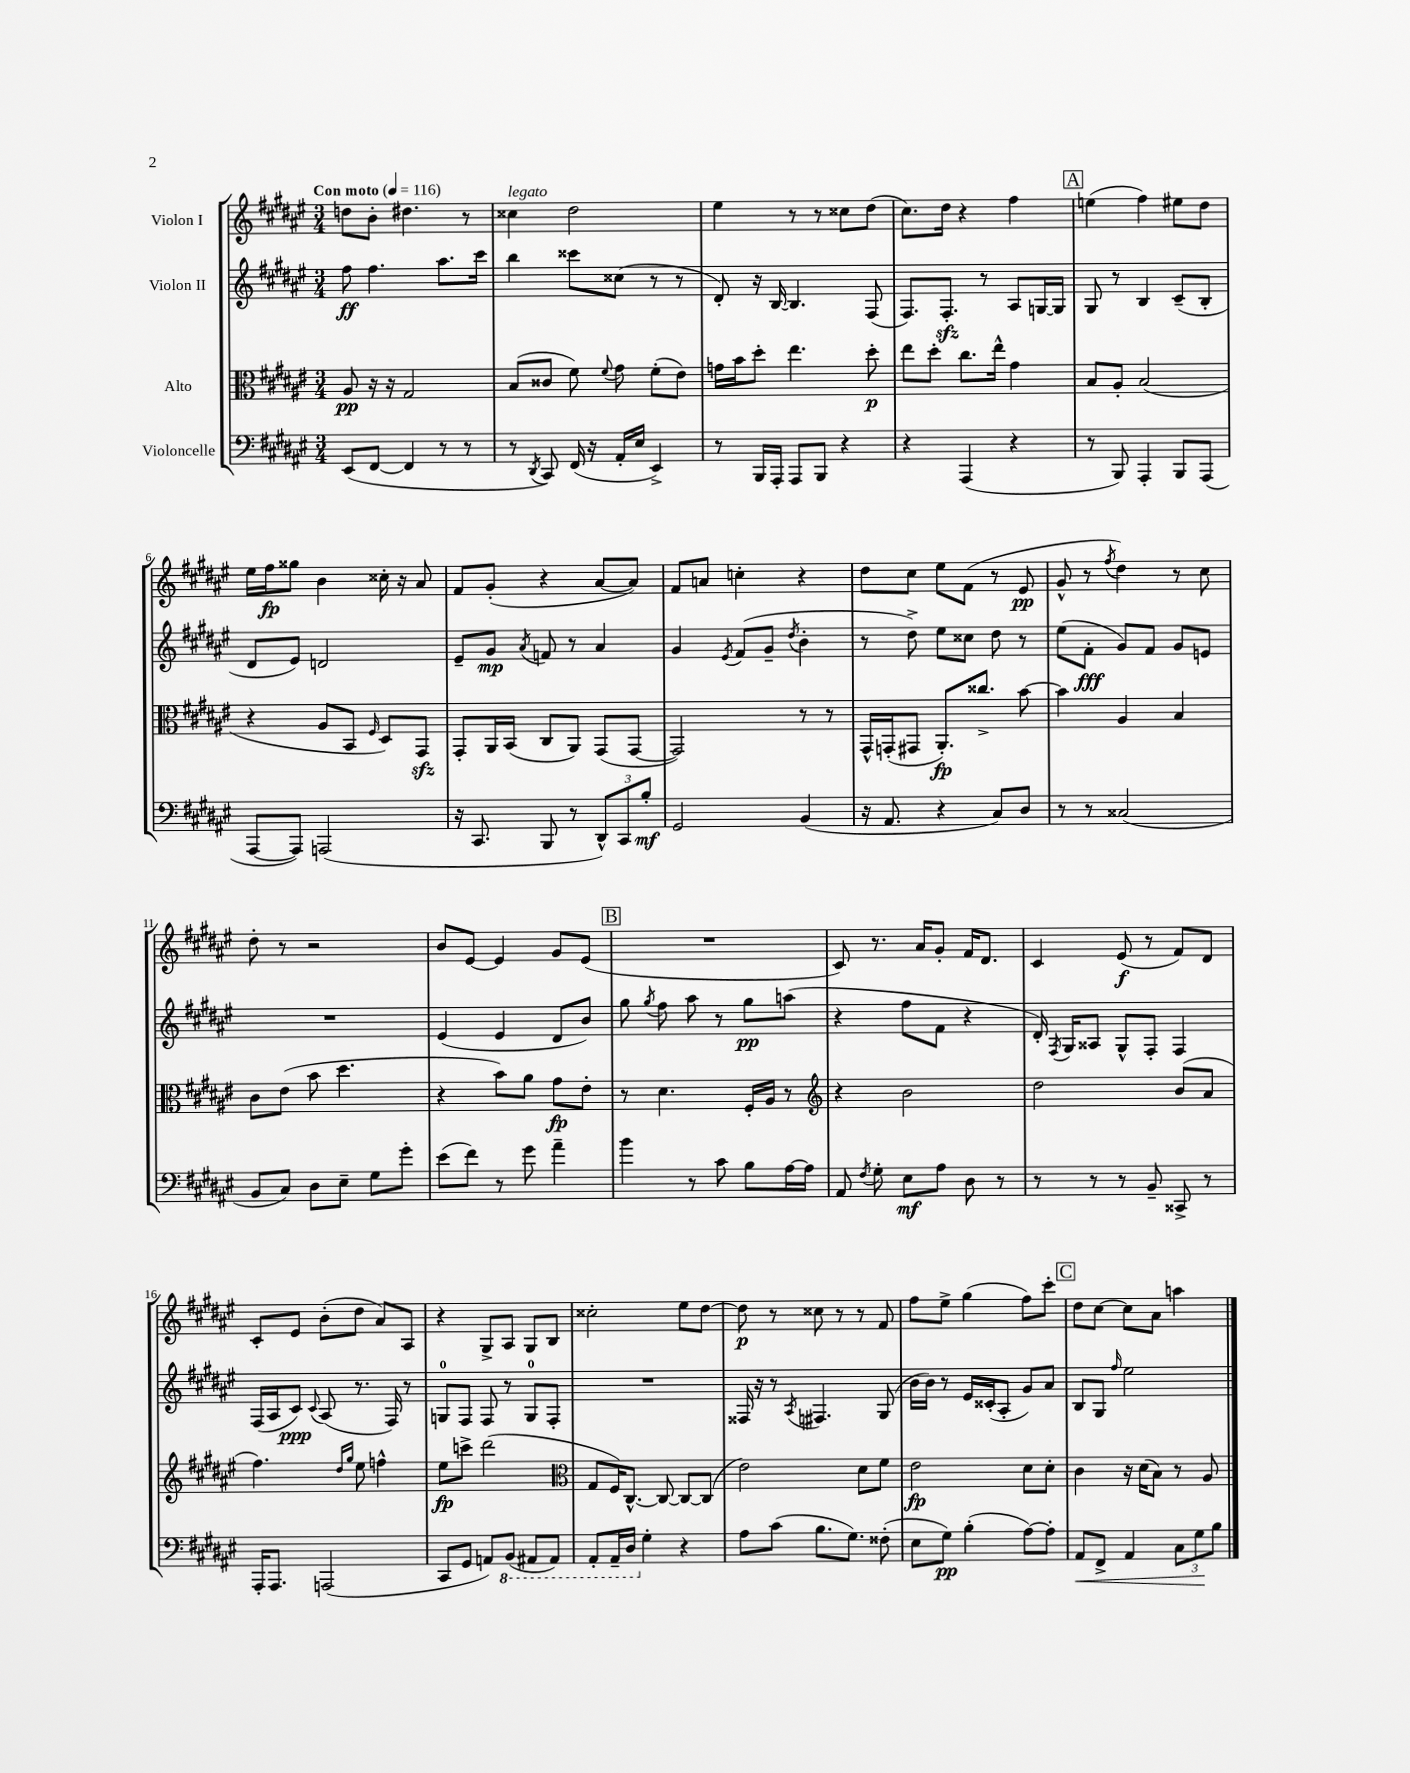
<<
\new StaffGroup <<
\new Staff = "s0" \with { instrumentName = "Violon I" } {
    \clef treble \key fis \major \numericTimeSignature \time 3/4 \tempo "Con moto" 4 = 116
    \autoBeamOff d''8[ b'8]-. dis''4. r8 |
    cisis''4^\markup { \italic "legato" } dis''2 |
    eis''4 r8 r8 cisis''8[ dis''8]( |
    cis''8.[) dis''16] r4 fis''4 |
    \mark \markup { \box "A" } e''4( fis''4) eis''8[ dis''8] |
    eis''16[ fis''16\fp gisis''8] b'4 cisis''16-. r16 ais'8 |
    fis'8[ gis'8]-.( r4 ais'8[~ ais'8]) |
    fis'8[ a'8] c''4-. r4 |
    dis''8[ cis''8] eis''8[ fis'8]( r8 eis'8\pp |
    gis'8-^ r8 \acciaccatura { fis''8 } dis''4) r8 cis''8 |
    dis''8-. r8 r2 |
    b'8[ eis'8]~ eis'4 gis'8[ eis'8]( |
    \mark \markup { \box "B" } R2. |
    cis'8) r8. ais'16[ gis'8]-. fis'16[ dis'8.] |
    cis'4 eis'8\f( r8 fis'8[) dis'8] |
    cis'8[-. eis'8] b'8[-.( dis''8] ais'8[) ais8] |
    r4 gis8[-> ais8] gis8[ b8] |
    cisis''2-. eis''8[ dis''8]~ |
    dis''8\p r8 cisis''8 r8 r8 fis'8 |
    fis''8[ eis''8]-> gis''4( fis''8[) cis'''8]-. |
    \mark \markup { \box "C" } dis''8[ cis''8]~ cis''8[ ais'8] a''4 \bar "|." |
}
\new Staff = "s1" \with { instrumentName = "Violon II" } {
    \clef treble \key fis \major \numericTimeSignature \time 3/4
    \autoBeamOff fis''8\ff fis''4. ais''8.[ cis'''16] |
    b''4 cisis'''8[ cisis''8]( r8 r8 |
    dis'8-.) r16 b16~ b4. fis8( |
    fis8.[) fis8.]-.\sfz r8 ais8[ g16~ g16] |
    \mark \markup { \box "A" } gis8 r8 b4 cis'8[--( b8]-. |
    dis'8[ eis'8]) d'2 |
    eis'8[-- gis'8]\mp \acciaccatura { ais'8 } f'8 r8 ais'4 |
    gis'4 \acciaccatura { eis'8 } fis'8[( gis'8]-- \acciaccatura { dis''8 } b'4-. |
    r8 dis''8->) eis''8[ cisis''8] dis''8 r8 |
    eis''8[( fis'8]-.\fff gis'8[) fis'8] gis'8[ e'8] |
    R2. |
    eis'4( eis'4 dis'8[ b'8]) |
    \mark \markup { \box "B" } gis''8 \acciaccatura { gis''8 } fis''8 ais''8 r8 gis''8[\pp a''8]( |
    r4 fis''8[ fis'8] r4 |
    dis'16-.) \acciaccatura { fis8 } gis16[ aisis8] gis8[-^ fis8]-. fis4 |
    fis16[( ais16 cis'8]\ppp) \appoggiatura { cis'8 } ais8( r8. fis16) r8 |
    g8[-0 fis8] fis8 r8 g8[-0 fis8]-. |
    R2. |
    fisis16 r16 r8 \acciaccatura { ais8 } fis4. gis8( |
    b'16[ b'16]) r8 eis'16[ cisis'16-.( ais8]-. gis'8[) ais'8] |
    \mark \markup { \box "C" } b8[ gis8] \grace { fis''16 } eis''2 \bar "|." |
}
\new Staff = "s2" \with { instrumentName = "Alto" } {
    \clef alto \key fis \major \numericTimeSignature \time 3/4
    \autoBeamOff ais8\pp r16 r16 gis2 |
    b8[( cisis'8] fis'8) \appoggiatura { fis'8 } gis'8 fis'8[-.( eis'8]) |
    g'16[ b'16 dis''8]-. eis''4. dis''8-.\p |
    eis''8[ dis''8]-. cis''8.[ eis''16]-^ gis'4 |
    \mark \markup { \box "A" } b8[ ais8]-. b2( |
    r4 ais8[ b,8] \grace { fis16 } dis8[) gis,8]\sfz |
    gis,8[-. ais,16 b,16]( cis8[ ais,8]) gis,8[( gis,8]~ |
    gis,2) r8 r8 |
    gis,16[-^ g,16-.( gis,8] ais,8.[-.\fp) cisis''8.]-> b'8~ |
    b'4 ais4 b4 |
    cis'8[ eis'8]( b'8 dis''4. |
    r4 b'8[) ais'8] gis'8[\fp eis'8]-. |
    \mark \markup { \box "B" } r8 dis'4. fis16[-. ais16] r8 |
    \clef treble r4 b'2 |
    dis''2 b'8[( ais'8] |
    fis''4.) \grace { dis''16[ gis''16] } eis''8 f''4-^ |
    eis''8[\fp c'''8]-> dis'''2( |
    \clef alto gis8[ fis16) cis8.]~-^ cis8~ cis8[~ cis8]( |
    eis'2) dis'8[ fis'8] |
    eis'2\fp dis'8[ dis'8]-. |
    \mark \markup { \box "C" } cis'4 r16 dis'16[( b8]) r8 ais8 \bar "|." |
}
\new Staff = "s3" \with { instrumentName = "Violoncelle" } {
    \clef bass \key fis \major \numericTimeSignature \time 3/4
    \autoBeamOff eis,8[( fis,8]~ fis,4 r8 r8 |
    r8 \acciaccatura { dis,8 } cis,8) fis,16( r16 ais,16[-. eis16] eis,4->) |
    r8 b,,16[ ais,,16]-. ais,,8[ b,,8] r4 |
    r4 ais,,4( r4 |
    \mark \markup { \box "A" } r8 b,,8) ais,,4-. b,,8[ ais,,8]( |
    ais,,8[~ ais,,8]) a,,2( |
    r16 cis,8. b,,8 r8 \tuplet 3/2 { dis,8[-^) cis,8 b8]-.\mf } |
    gis,2 b,4( |
    r16 ais,8. r4 cis8[) dis8] |
    r8 r8 cisis2( |
    b,8[ cis8]) dis8[ eis8]-- gis8[ gis'8]-. |
    eis'8[( fis'8]) r8 gis'8 ais'4-- |
    \mark \markup { \box "B" } b'4 r8 cis'8 b8[ ais16~ ais16] |
    ais,8 \acciaccatura { fis8 } gis8-. eis8[\mf ais8] dis8 r8 |
    r8 r8 r8 b,8-- cisis,8-> r8 |
    ais,,16[-. ais,,8.] a,,2( |
    cis,8[ gis,8] a,8[) \ottava #-1 b,,8]( ais,,!8[ ais,,8]) |
    ais,,8[-. ais,,16-- dis,16] \ottava #0 gis4-. r4 |
    ais8[ cis'8]( b8.[ gis8.]) fisis8-.( |
    eis8[ gis8]\pp) b4-.( ais8[~) ais8]-. |
    \mark \markup { \box "C" } ais,8[\< fis,8]-> ais,4 \tuplet 3/2 { cis8[ gis8\! b8] } \bar "|." |
}
>>
>>
